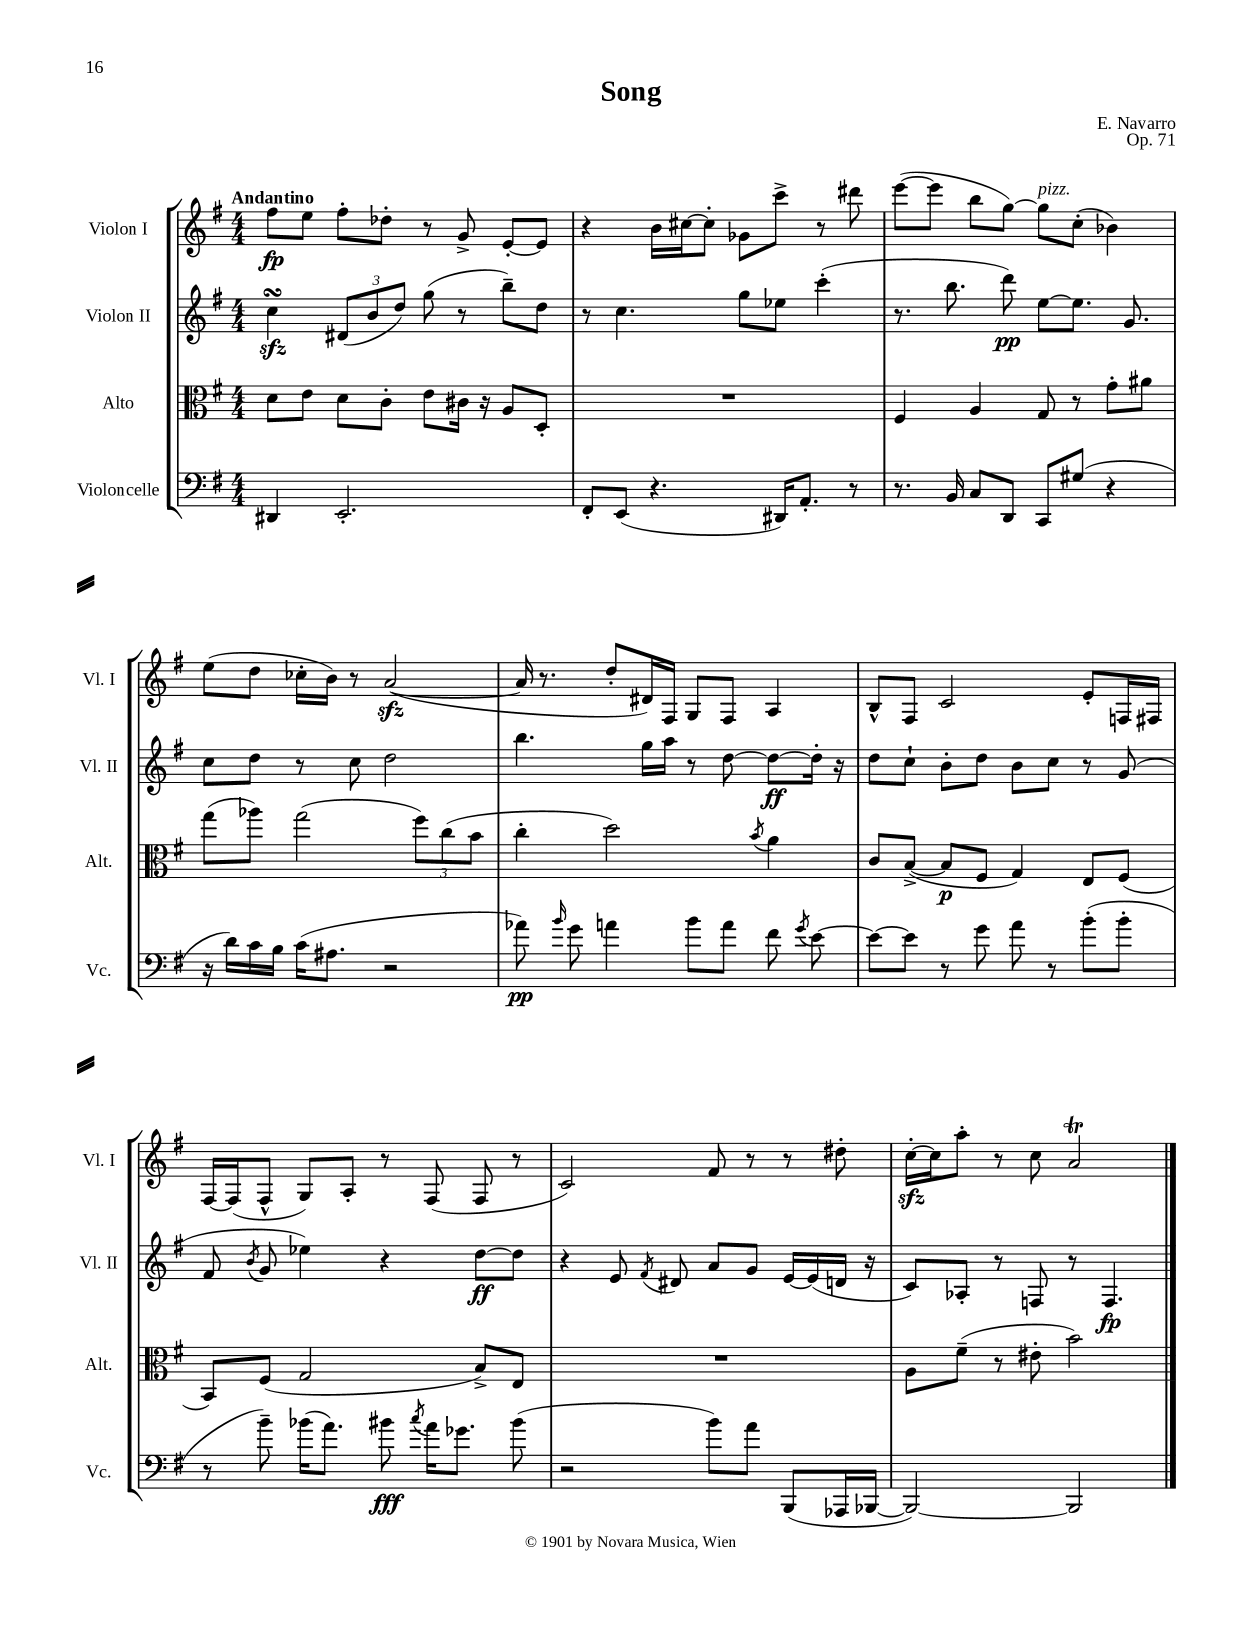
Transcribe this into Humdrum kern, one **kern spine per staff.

**kern	**dynam	**kern	**dynam	**kern	**dynam	**kern	**dynam
*part4	*part4	*part3	*part3	*part2	*part2	*part1	*part1
*staff4	*staff4	*staff3	*staff3	*staff2	*staff2	*staff1	*staff1
*I"Violoncelle	*	*I"Alto	*	*I"Violon II	*	*I"Violon I	*
*I'Vc.	*	*I'Alt.	*	*I'Vl. II	*	*I'Vl. I	*
*clefF4	*	*clefC3	*	*clefG2	*	*clefG2	*
*k[f#]	*	*k[f#]	*	*k[f#]	*	*k[f#]	*
*M4/4	*	*M4/4	*	*M4/4	*	*M4/4	*
=1	=1	=1	=1	=1	=1	=1	=1
!	!	!	!	!	!	!LO:TX:a:B:t=Andantino	!
4DD#X/	.	8d\L	.	4cczzsSSs\	.	8ff#\L	fp
.	.	8e\J	.	.	.	8ee\J	.
2.EE'/	.	8d\L	.	(12d#X/L	.	8ff#'\L	.
.	.	.	.	12b/	.	.	.
.	.	8c'\J	.	.	.	8dd-X'\J	.
.	.	.	.	12dd/J)	.	.	.
.	.	8e\L	.	(8gg\	.	8r	.
.	.	16c#X\Jk	.	8r	.	8g^/	.
.	.	16r	.	.	.	.	.
.	.	8A/L	.	8bb~\L)	.	[8e'/L	.
.	.	8D'/J	.	8dd\J	.	8e/J]	.
=2	=2	=2	=2	=2	=2	=2	=2
8FF#'/L	.	1r	.	8r	.	4r	.
(8EE/J	.	.	.	4.cc\	.	.	.
4.r	.	.	.	.	.	16b\LL	.
.	.	.	.	.	.	[16cc#X\J	.
.	.	.	.	.	.	8cc#'\J]	.
.	.	.	.	8gg\L	.	8g-X\L	.
16DD#X/KL)	.	.	.	8ee-X\J	.	8ccc^\J	.
8.AA'/J	.	.	.	.	.	.	.
.	.	.	.	(4ccc'\	.	8r	.
8r	.	.	.	.	.	8ddd#X\	.
=3	=3	=3	=3	=3	=3	=3	=3
8.r	.	4F#/	.	8.r	.	([8eee\L	.
.	.	.	.	.	.	8eee\J]	.
16BB/	.	.	.	8.bb\	.	.	.
8C/L	.	4A/	.	.	.	8bb\L	.
8DD/J	.	.	.	8ddd\)	pp	[8gg\J)	.
!	!	!	!	!	!	!LO:TX:a:i:t=pizz.	!
8CC/L	.	8G/	.	[8ee\L	.	8gg\L]	.
(8G#X/J	.	8r	.	8.ee\J]	.	(8cc'\J	.
4r	.	8g'\L	.	.	.	4b-X\)	.
.	.	.	.	8.g/	.	.	.
.	.	8a#X\J	.	.	.	.	.
!!LO:LB:g=z
=4	=4	=4	=4	=4	=4	=4	=4
16r	.	(8gg\L	.	8cc\L	.	(8ee\L	.
16d\LL)	.	.	.	.	.	.	.
16c\	.	8aa-X\J)	.	8dd\J	.	8dd\J	.
16B\JJ	.	.	.	.	.	.	.
(16c\KL	.	(2gg\	.	8r	.	16cc-X'\LL	.
8.A#X\J	.	.	.	.	.	16b\JJ)	.
.	.	.	.	8cc\	.	8r	.
2r	.	.	.	2dd\	.	([2azz/	.
.	.	12ff#\L)	.	.	.	.	.
.	.	(12cc\	.	.	.	.	.
.	.	12b\J	.	.	.	.	.
=5	=5	=5	=5	=5	=5	=5	=5
8a-X\)	pp	4cc'\	.	4.bb\	.	16a/]	.
.	.	.	.	.	.	8.r	.
16qqb/	.	.	.	.	.	.	.
8g\	.	.	.	.	.	.	.
4an\	.	2dd\)	.	.	.	8dd'/L	.
.	.	.	.	16gg\LL	.	16d#X/L)	.
.	.	.	.	16aa\JJ	.	16F#/JJ	.
8b\L	.	.	.	8r	.	8G/L	.
8a\J	.	.	.	[8dd\	.	8F#/J	.
.	.	8qb/	.	.	.	.	.
8f#\	.	4a\	.	8dd\L_	ff	4A/	.
8qg/	.	.	.	.	.	.	.
[8e\	.	.	.	16dd'\Jk]	.	.	.
.	.	.	.	16r	.	.	.
=6	=6	=6	=6	=6	=6	=6	=6
8e\L_	.	8c/L	.	8dd\L	.	8B^^/L	.
8e\J]	.	([8B^/J	.	8cc`\J	.	8F#/J	.
8r	.	8B/L]	p	8b'\L	.	2c/	.
8g\	.	8F#/J	.	8dd\J	.	.	.
8a\	.	4G/)	.	8b\L	.	.	.
8r	.	.	.	8cc\J	.	.	.
(8b'\L	.	8E/L	.	8r	.	8e'/L	.
8b'\J	.	(8F#/J	.	(8g/	.	16Fn/L	.
.	.	.	.	.	.	16F#X/JJ	.
!!LO:LB:g=z
=7	=7	=7	=7	=7	=7	=7	=7
8r	.	8BB/L)	.	8f#/	.	[16F#/LL	.
.	.	.	.	.	.	(16F#/J]	.
.	.	.	.	8qb/	.	.	.
8b~\)	.	(8F#/J	.	8g/	.	8F#^^/J	.
(16b-X\KL	.	2G/	.	4ee-X\)	.	8G/L)	.
8.a\J)	.	.	.	.	.	.	.
.	.	.	.	.	.	8A'/J	.
8b#X\	fff	.	.	4r	.	8r	.
8qcc/	.	.	.	.	.	.	.
16a\KL	.	.	.	.	.	(8F#/	.
8.g-X\J	.	.	.	.	.	.	.
.	.	8B^/L)	.	[8dd\L	ff	8F#/	.
(8b#\	.	8E/J	.	8dd\J]	.	8r	.
=8	=8	=8	=8	=8	=8	=8	=8
2r	.	1r	.	4r	.	2c/)	.
.	.	.	.	8e/	.	.	.
.	.	.	.	8qf#/	.	.	.
.	.	.	.	8d#X/	.	.	.
8b\L)	.	.	.	8a/L	.	8f#/	.
8a\J	.	.	.	8g/J	.	8r	.
(8BBB/L	.	.	.	[16e/LL	.	8r	.
.	.	.	.	(16e/]	.	.	.
16AAA-X/L	.	.	.	16dn/JJ	.	8dd#X'\	.
[16BBB-X/JJ	.	.	.	16r	.	.	.
=9	=9	=9	=9	=9	=9	=9	=9
2BBB-/_)	.	8A\L	.	8c/L)	.	[16cczz'\LL	.
.	.	.	.	.	.	16cc\J]	.
.	.	(8f#~\J	.	8A-X'/J	.	8aa'\J	.
.	.	8r	.	8r	.	8r	.
.	.	8e#X'\	.	8Fn/	.	8cc\	.
2BBB-/]	.	2b\)	.	8r	.	2aT/	.
.	.	.	.	4.F/	fp	.	.
==	==	==	==	==	==	==	==
*-	*-	*-	*-	*-	*-	*-	*-
